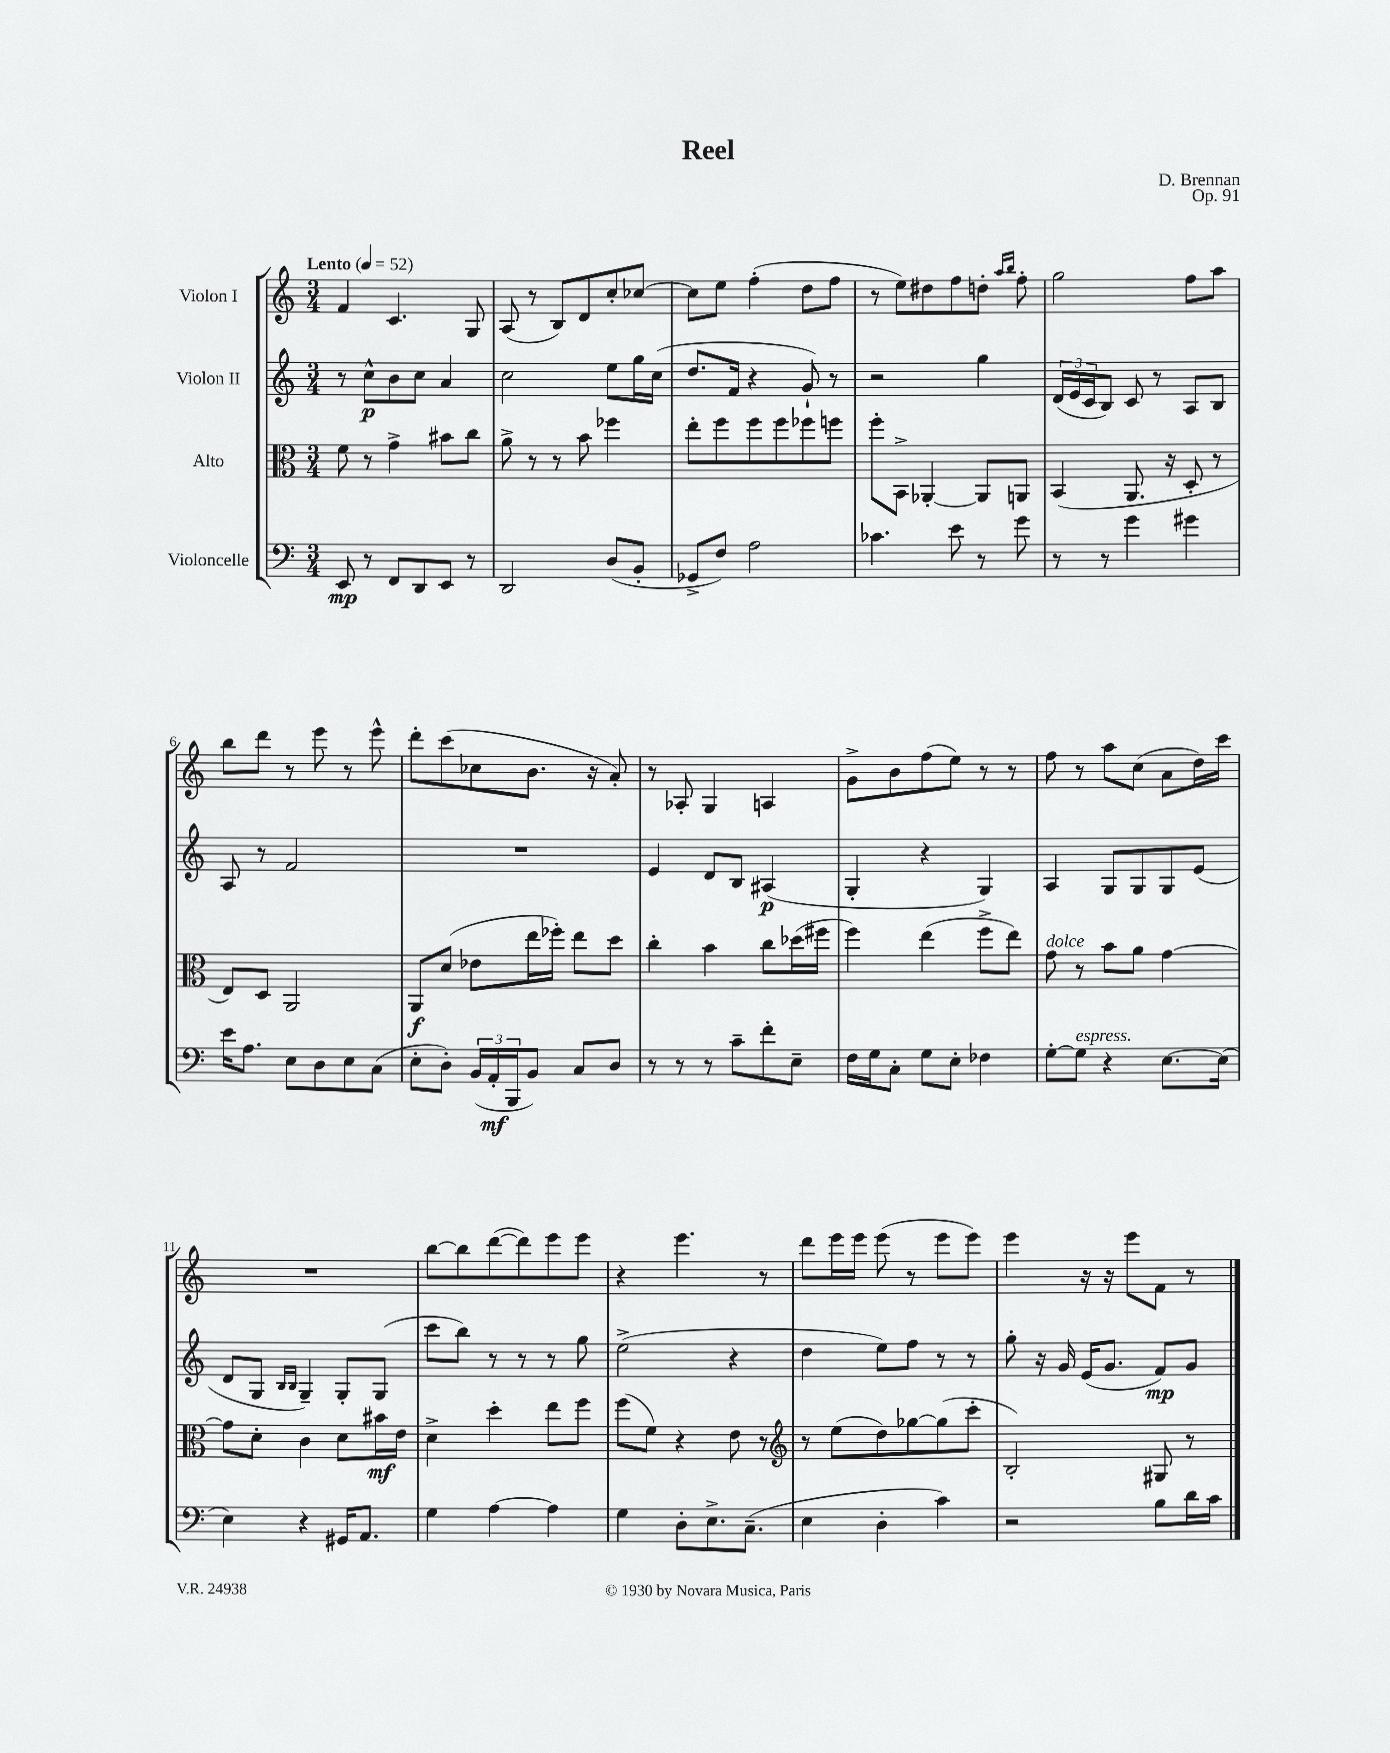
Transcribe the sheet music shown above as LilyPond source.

\header { title = "Reel" composer = "D. Brennan" opus = "Op. 91" }
<<
\new StaffGroup <<
\new Staff = "s0" \with { instrumentName = "Violon I" } {
    \clef treble \key c \major \numericTimeSignature \time 3/4 \tempo "Lento" 4 = 52
    f'4 c'4. g8 |
    a8( r8 b8) d'8 c''8-. ces''8~ |
    ces''8 e''8 f''4-.( d''8 f''8 |
    r8 e''8) dis''8 f''8 d''8-. \grace { a''16 b''16 } f''8-. |
    g''2 f''8 a''8 |
    b''8 d'''8 r8 e'''8 r8 e'''8-^ |
    d'''8-. c'''8( ces''8 b'8. r16 a'8-.) |
    r8 aes8-. g4 a4 |
    g'8-> b'8 f''8( e''8) r8 r8 |
    f''8 r8 a''8 c''8( a'8 d''16) c'''16 |
    R2. |
    b''8~ b''8 d'''8~( d'''8) e'''8 e'''8 |
    r4 e'''4. r8 |
    d'''8 e'''16 e'''16 e'''8( r8 e'''8 e'''8) |
    e'''4 r16 r16 e'''8 f'8 r8 \bar "|." |
}
\new Staff = "s1" \with { instrumentName = "Violon II" } {
    \clef treble \key c \major \numericTimeSignature \time 3/4
    r8 c''8-^\p b'8 c''8 a'4 |
    c''2 e''8 g''16 c''16( |
    d''8. f'16 r4 g'8-!) r8 |
    r2 g''4 |
    \tuplet 3/2 { d'16( e'16 c'16 } b8) c'8 r8 a8 b8 |
    a8 r8 f'2 |
    R2. |
    e'4 d'8 b8 ais4\p( |
    g4-. r4 g4) |
    a4 g8 g8 g8 e'8( |
    d'8 g8 \grace { b16 b16 } g4--) g8-. g8( |
    c'''8 b''8) r8 r8 r8 g''8 |
    e''2->( r4 |
    d''4 e''8) f''8 r8 r8 |
    g''8-. r16 g'16 e'16( g'8. f'8\mp) g'8 \bar "|." |
}
\new Staff = "s2" \with { instrumentName = "Alto" } {
    \clef alto \key c \major \numericTimeSignature \time 3/4
    f'8 r8 g'4-> bis'8 c''8 |
    a'8-> r8 r8 b'8 fes''4 |
    e''8-. f''8 f''8 f''8 fes''8 f''8 |
    f''8-. b,8-> aes,4~-. aes,8 a,8 |
    b,4( a,8. r16 d8-. r8 |
    e8) d8 a,2 |
    a,8\f d'8( ees'8 e''16 fes''16-.) e''8 d''8 |
    c''4-. b'4 c''8 des''16( fis''16 |
    f''4) e''4( f''8-> e''8) |
    g'8^\markup { \italic "dolce" } r8 b'8 a'8 g'4~ |
    g'8 d'8-. c'4 d'8 bis'16\mf e'16 |
    d'4-> d''4-. e''8 f''8 |
    f''8( f'8) r4 e'8 r8 |
    \clef treble r8 e''8( d''8) ges''8~ ges''8( c'''8-. |
    b2-.) gis8 r8 \bar "|." |
}
\new Staff = "s3" \with { instrumentName = "Violoncelle" } {
    \clef bass \key c \major \numericTimeSignature \time 3/4
    e,8\mp r8 f,8 d,8 e,8 r8 |
    d,2 d8( b,8-. |
    ges,8-> f8) a2 |
    ces'4. e'8 r8 g'8 |
    r8 r8 g'4 gis'4 |
    e'16 a8. e8 d8 e8 c8( |
    e8-. d8-.) \tuplet 3/2 { b,16( a,16-.\mf b,,16 } b,8) c8 d8 |
    r8 r8 r8 c'8-- f'8-. e8-- |
    f16 g16 c8-. g8 e8-. fes4 |
    g8~-. g8^\markup { \italic "espress." } r4 e8.~ e16( |
    e4) r4 gis,16 a,8. |
    g4 a4~ a4 |
    g4 d8-. e8.-> c8.--( |
    e4 d4-. c'4) |
    r2 b8 d'16 c'16 \bar "|." |
}
>>
>>
